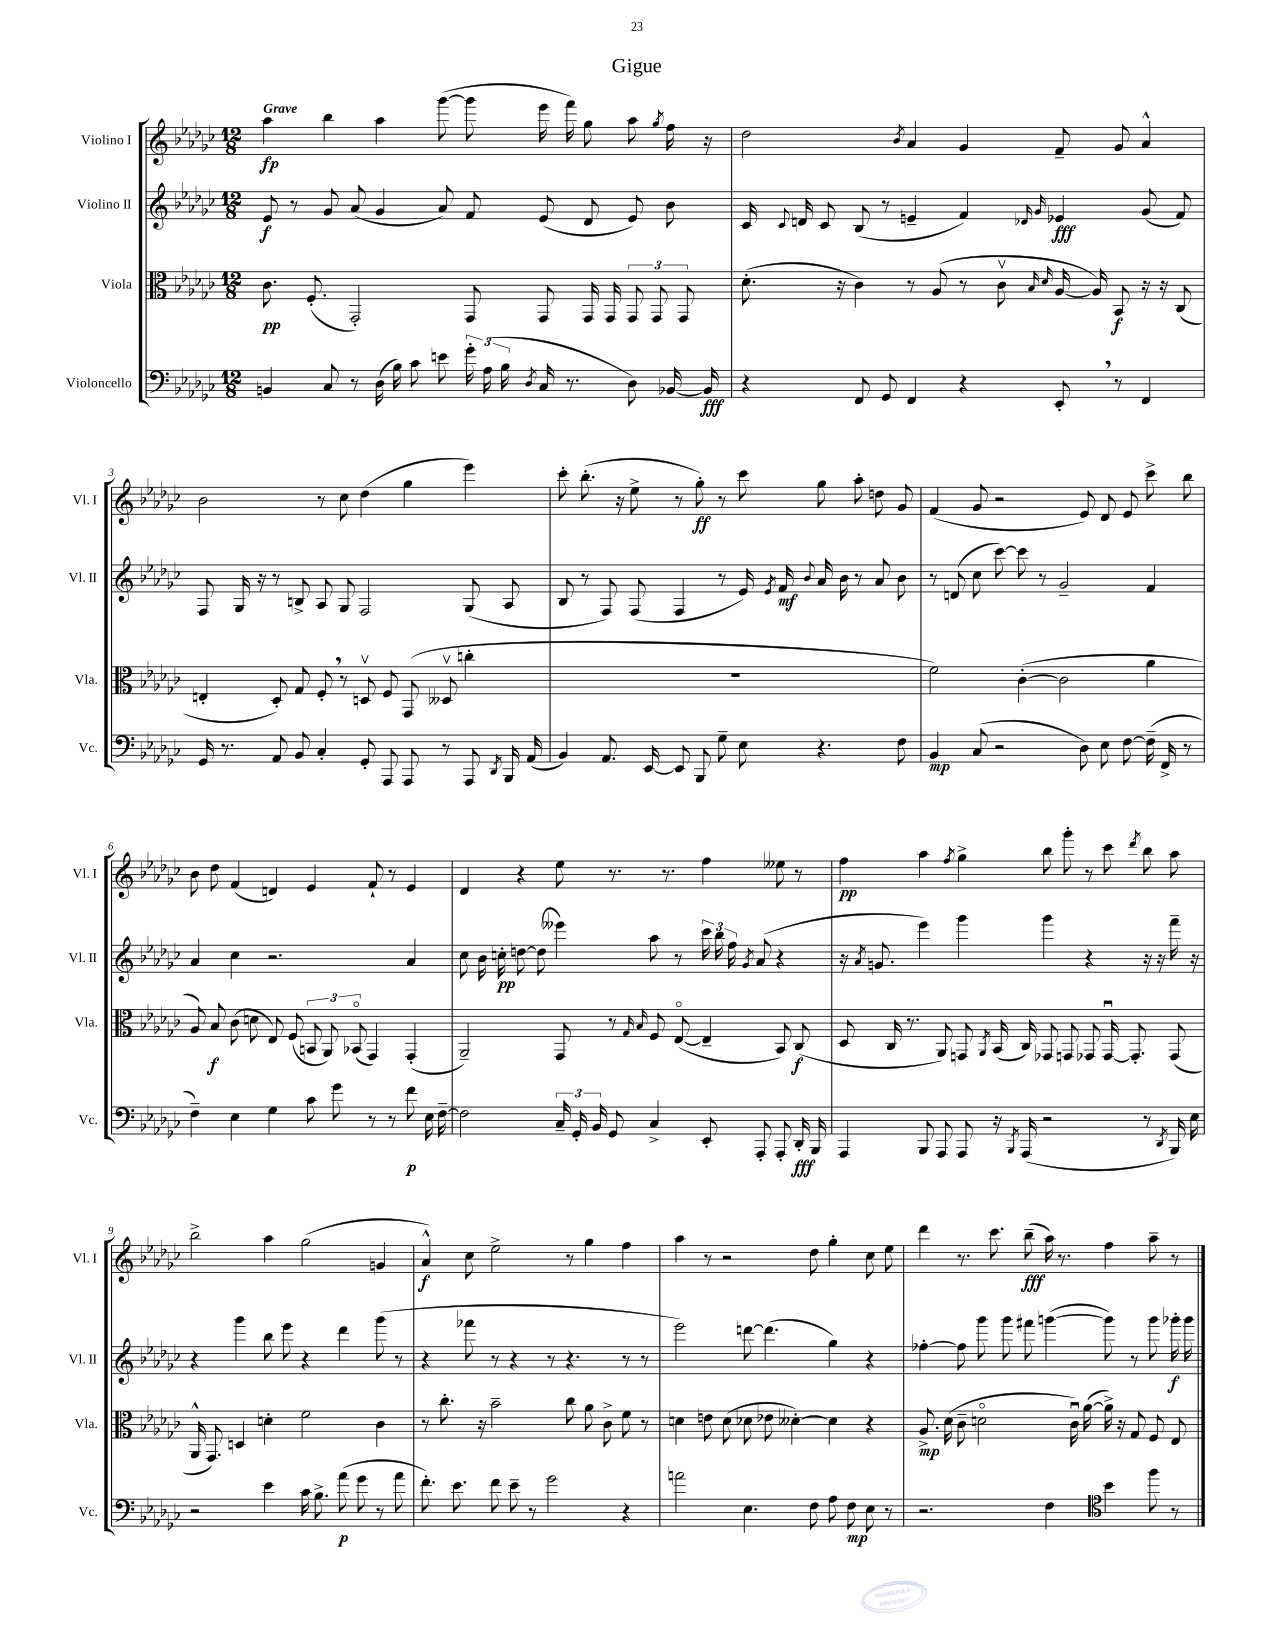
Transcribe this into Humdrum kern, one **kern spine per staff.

**kern	**kern	**kern	**kern
*staff4	*staff3	*staff2	*staff1
*clefF4	*clefC3	*clefG2	*clefG2
*k[b-e-a-d-g-c-]	*k[b-e-a-d-g-c-]	*k[b-e-a-d-g-c-]	*k[b-e-a-d-g-c-]
*M12/8	*M12/8	*M12/8	*M12/8
4BB	8.c-	8e-	4aa-
.	.	8r	.
.	(8.F'	.	.
8C-	.	8g-	4bb-
8r	2GG-')	(8a-	.
(16D-	.	4g-	4aa-
16B-)	.	.	.
8c-	.	.	.
8e	.	8a-)	([8ggg-
24g-'	8GG-	8f	8ggg-]
(24A-	.	.	.
24B-	.	.	.
8qD-	.	.	.
16C-	8GG-	(8e-	16eee-
8.r	.	.	16fff)
.	16GG-	8d-	8gg-
.	16GG-	.	.
8D-)	12GG-	8e-)	8aa-
.	12GG-	.	.
.	.	.	8qgg-
[16BB-	.	8b-	16ff
.	12GG-	.	.
16BB-]	.	.	16r
=	=	=	=
4r	(8.d-'	16c-	2dd-
.	.	8qqc-	.
.	.	16d	.
.	.	8c-	.
.	16r	.	.
8FF	4c-)	(8B-	.
8GG-	.	8r	.
.	.	.	8qb-
4FF	8r	4e~	4a-
.	(8A-	.	.
4r	8r	4f)	4g-
.	8c-v	.	.
.	16qqB-	16qqd-	.
.	16qqd-	16qqg-	.
8EE-'	[16A-	4e-	8f~
.	16A-])	.	.
8r	8BB-	.	8g-
4FF	16r	(8g-	4a-^^
.	16r	.	.
.	(8C-	8f)	.
=	=	=	=
16GG-	4E'	8F	2b-
8.r	.	.	.
.	.	16G-	.
.	.	16r	.
8AA-	8D-')	8r	.
8BB-	8G-	8B^	.
4C-'	8F'	8A-	8r
.	8r	8G-	8cc-
8GG-'	8Dv	2F	(4dd-
8AAA-	8F	.	.
8AAA-	(8GG-	.	4gg-
8r	8D--v	.	.
8AAA-	4cc'	(8G-	4eee-)
8qDD-	.	.	.
16BBB-	.	8A-	.
(16AA-	.	.	.
=	=	=	=
4BB-)	1.r	8B-	8ccc-'
.	.	8r	(8.bb-'
8.AA-	.	8F)	.
.	.	.	16r
.	.	(8F	8ee-^
[16EE-	.	.	.
8EE-]	.	4F	8r
8BBB-	.	.	8gg-')
8G-~	.	8r	8r
8E-	.	16e-)	8ccc-
.	.	8qe-	.
.	.	16f	.
.	.	8qqb-	.
4.r	.	16a-	8gg-
.	.	16b-	.
.	.	8r	8aa-'
.	.	8a-	8dd
8F	.	8b-	8g-
=	=	=	=
4BB-	2f)	8r	(4f
.	.	(8d	.
(8C-	.	8cc-	8g-
2r	.	[8ccc-)	2r
.	([4c-'	8ccc-]	.
.	.	8r	.
.	2c-]	2g-~	.
8D-)	.	.	8e-)
8E-	.	.	8d-
[8F	.	.	8e-
(16F~]	4a-	4f	8ccc-^
16FF^	.	.	.
8r	.	.	8bb-
=	=	=	=
4F~)	8A-)	4a-	8b-
.	8B-	.	8dd-
4E-	(8c-	4cc-	(4f
.	8d	.	.
4G-	8E-)	2.r	4d)
.	(8F	.	.
8c-	12BB	.	4e-
.	12AA-)	.	.
8g-	.	.	.
.	(12BB-o	.	.
8r	4GG-)	.	8f`
8r	.	.	8r
8f	(4GG-'	4a-	4e-
16E-	.	.	.
[16F~	.	.	.
=	=	=	=
2F]	2AA-~)	8cc-	4d-
.	.	16b-	.
.	.	16cc'	.
.	.	[8dd	4r
.	.	(8dd]	.
24C-~	8GG-	4eee--)	8ee-
24GG-'	.	.	.
24BB-	.	.	.
8GG-	8r	.	8.r
.	16qqG-	.	.
.	16qqB-	.	.
4C-^	8F	8aa-	.
.	.	.	8.r
.	([8E-o	8r	.
8EE-'	4E-~]	24ccc-	4ff
.	.	24bb-	.
.	.	24ff	.
.	.	8qg-	.
8AAA-'	.	(8a-	.
8AAA-'	8BB-)	4r	8ee--
16DD-'	(8C-	.	8r
16BBB-	.	.	.
=	=	=	=
4AAA-	8D-	16r	4ff
.	.	8qa-	.
.	.	8.g	.
.	16C-	.	.
.	8.r	.	.
8BBB-	.	4eee-)	4aa-
8AAA-	8AA-)	.	.
.	.	.	8qff
8AAA-	8GG	4ggg-	4gg-^
.	8qAA-	.	.
16r	(16BB-	.	.
8qBBB-	.	.	.
(16AAA-	16C-)	.	.
2r	8GG-	4ggg-	8bb-
.	8GG	.	8ggg-'
.	8GG-	4r	8r
.	[16GG-u	.	8ccc-
.	8.GG-']	.	.
.	.	.	8qddd-
8r	.	16r	8bb-
.	.	16r	.
8qDD-	.	.	.
16BBB-)	(8GG-	16fff~	8aa-
16E-	.	16r	.
=	=	=	=
2r	16AA-^^	4r	2bb-^
.	8.GG-)	.	.
.	4D	4ggg-	.
4e-	4d'	8bb-	4aa-
.	.	8eee-	.
16c-	2f	4r	(2gg-
8.B-^	.	.	.
(8a-	.	4ddd-	.
8g-	.	.	.
8r	4c-	(8ggg-	4g
8a-	.	8r	.
=	=	=	=
8.f')	8r	4r	4a-^^)
.	8.cc-'	.	.
8.e-	.	.	.
.	.	8fff-	8cc-
.	16r	.	.
8f	2b-~	8r	2ee-^
8e-~	.	4r	.
8r	.	.	.
2g-	.	8r	.
.	8cc-	4.r	8r
.	8a-	.	4gg-
.	8c-^	.	.
4r	8f	8r	4ff
.	8r	8r	.
=	=	=	=
2a	4d	2eee-)	4aa-
.	8e	.	8r
.	(8d	.	2r
4.E-	8d-	[8ddd	.
.	8e-	(4.ddd]	.
.	[4d--')	.	.
8F	.	.	8dd-
8A-	4d--]	4gg-)	4gg-'
8F	.	.	.
8E-	4r	4r	8cc-
8r	.	.	8ee-
=	=	=	=
2.r	8.A-^	[4ff-'	4ddd-
.	(16d-	.	.
.	8c-~	8ff-]	8.r
.	2do	8ggg-	.
.	.	.	8.ccc-
.	.	8ggg-	.
.	.	8fff#	(8bb-~
4F	.	([4ggg	16aa-)
.	.	.	8.r
.	16c-u)	.	.
.	([16a-	.	.
*clefC4	*	*	*
4b-	16a-^])	8ggg])	4ff
.	16r	.	.
.	8G-	8r	.
8ff	8F	8ggg	8aa-~
8r	8E-	16ggg-'	8r
.	.	16ggg-	.
==	==	==	==
*-	*-	*-	*-
